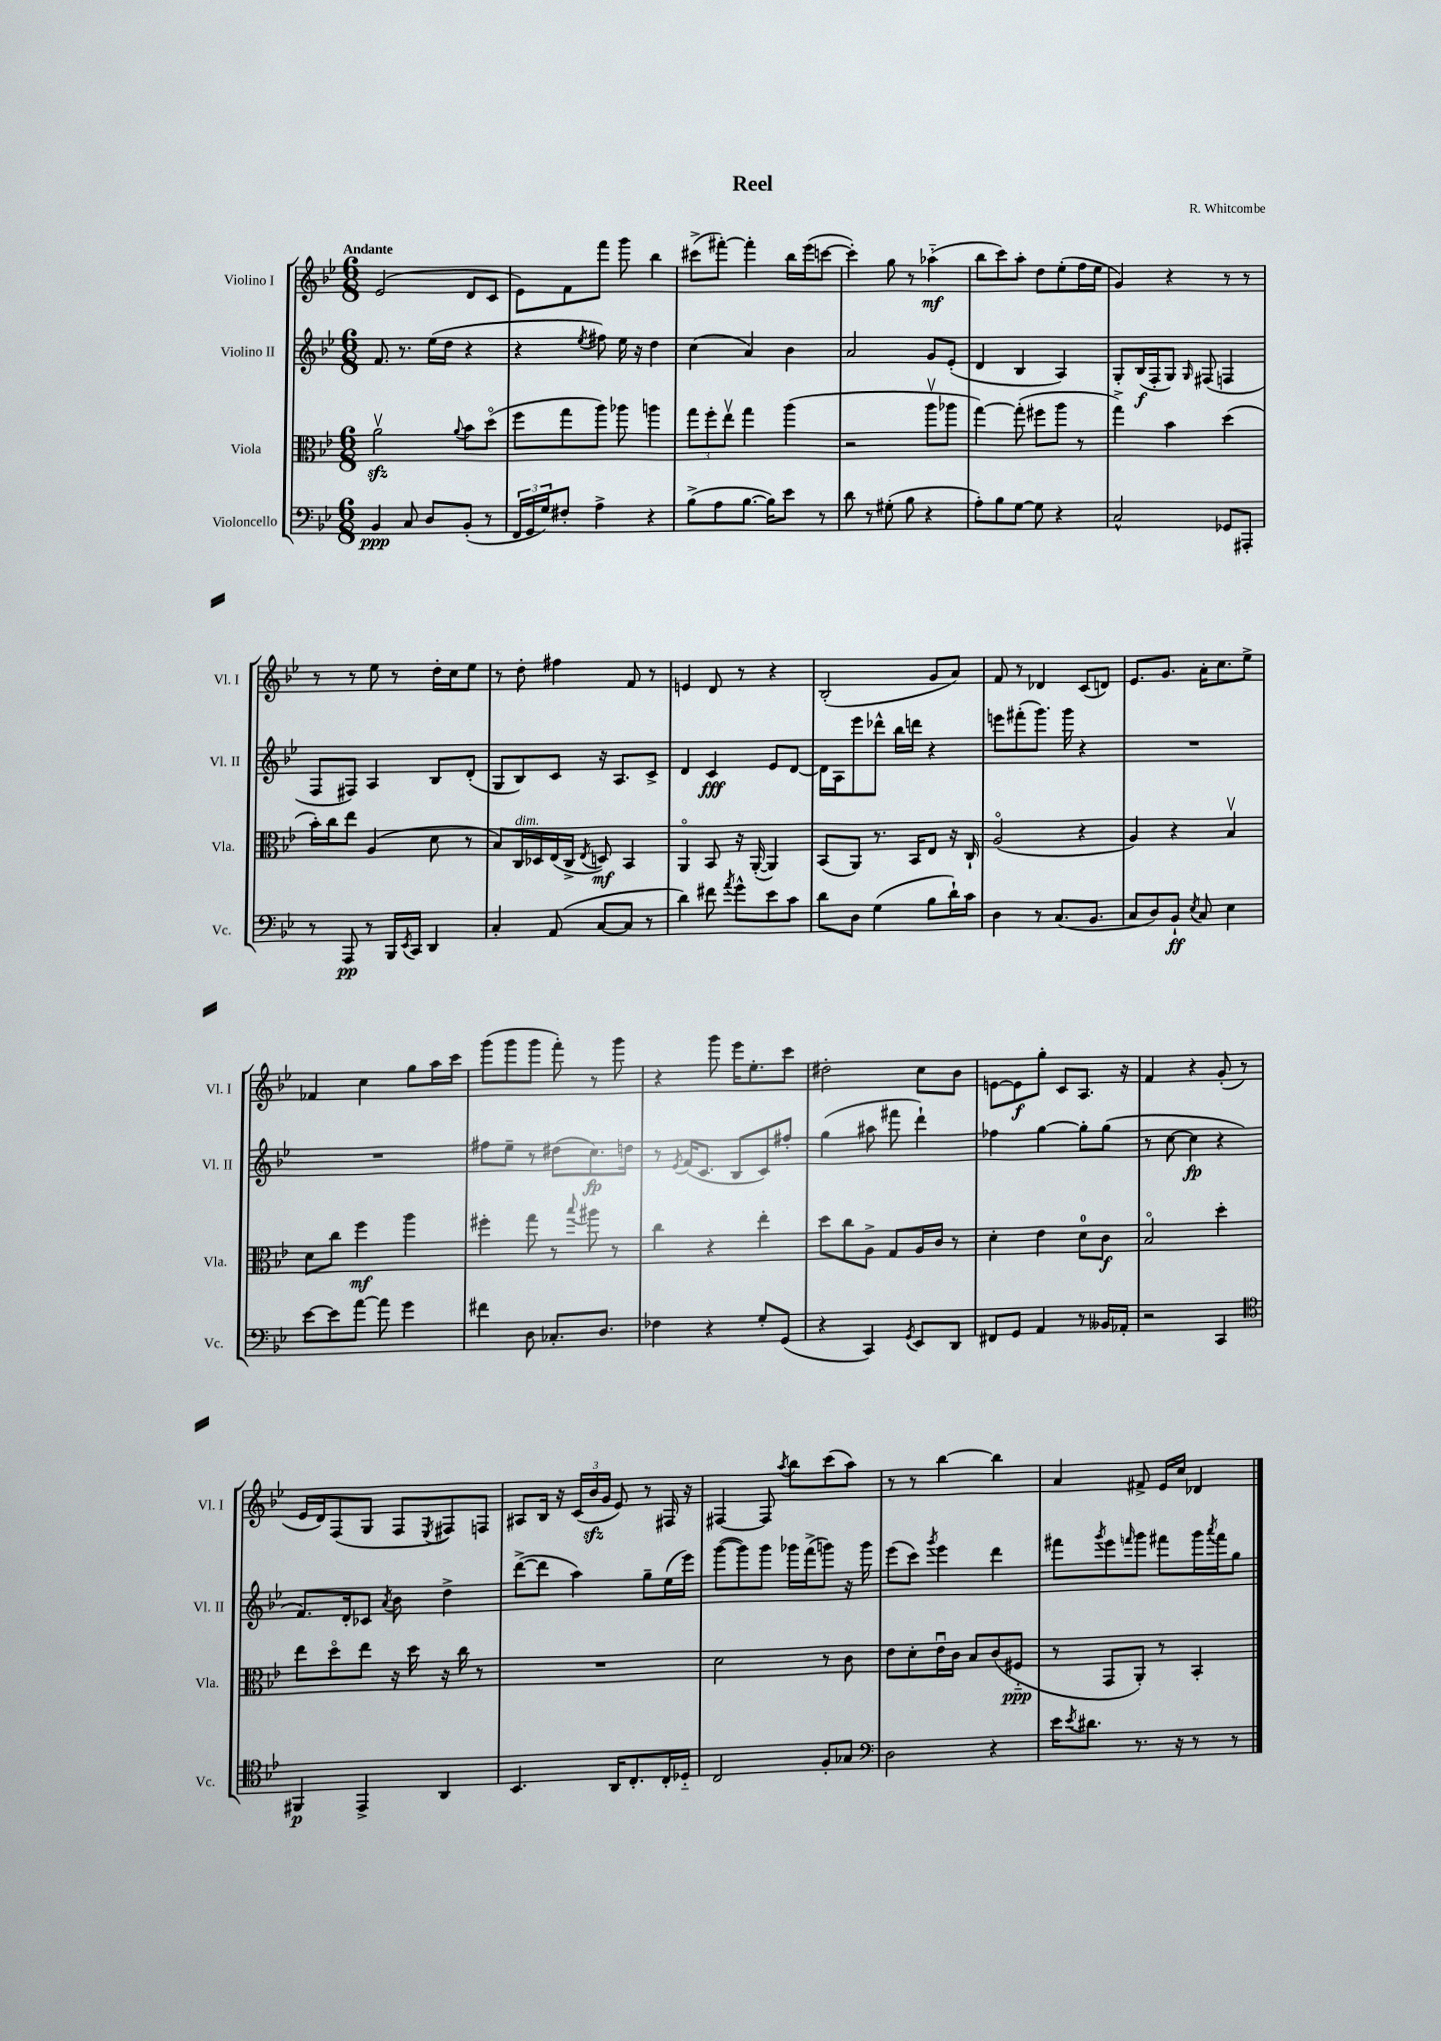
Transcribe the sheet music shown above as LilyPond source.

\header { title = "Reel" composer = "R. Whitcombe" }
<<
\new StaffGroup <<
\new Staff = "s0" \with { instrumentName = "Violino I" shortInstrumentName = "Vl. I" } {
    \clef treble \key bes \major \numericTimeSignature \time 6/8 \tempo "Andante"
    ees'2( d'8 c'8 |
    ees'8) f'8 f'''8 g'''8 bes''4 |
    cis'''8->( fis'''8~-.) fis'''4-. bes''16 ees'''16( c'''8~ |
    c'''4-.) g''8 r8 aes''4-_\mf( |
    bes''8 c'''8) a''8-. d''8 ees''8-.( f''16 ees''16 |
    g'4) r4 r8 r8 |
    r8 r8 ees''8 r8 d''16-. c''16 ees''8 |
    r8 d''8-. fis''4 f'8 r8 |
    e'4 d'8 r8 r4 |
    bes2-.( g'8 a'8) |
    f'8 r8 des'4 c'8( d'8) |
    ees'8. g'8. a'16-. c''8. ees''8-> |
    fes'4 c''4 g''8 a''16 c'''16 |
    g'''8( g'''8 g'''8 f'''8-.) r8 g'''8 |
    r4 g'''8 ees'''16 ees''8.-. c'''8 |
    dis''2-. c''8 bes'8 |
    e'8~ e'8\f g''8-. c'8 a8. r16 |
    f'4 r4 g'8-.( r8 |
    ees'16 d'16) f8( g8 f8 \acciaccatura { ees8 } fis8) f8 |
    ais8 bes16 r16 \tuplet 3/2 { c'16( bes'16\sfz g'16 } ees'8) r8 fis16 r16 |
    fis4~ fis8 \acciaccatura { a''8 } bes''8 c'''8( a''8) |
    r8 r8 bes''4~ bes''4 |
    a'4 fis'8-> ees'16 c''16 des'4 \bar "|." |
}
\new Staff = "s1" \with { instrumentName = "Violino II" shortInstrumentName = "Vl. II" } {
    \clef treble \key bes \major \numericTimeSignature \time 6/8
    f'8. r8. ees''16( d''16 r4 |
    r4 \acciaccatura { ees''8 } fis''8) ees''16 r16 d''4 |
    c''4( a'4) bes'4 |
    a'2 g'8 ees'8-.( |
    d'4 bes4 a4) |
    g8-. bes16\f( f16-. g8) \grace { g16 } fis8( f4 |
    f8 fis8) a4 bes8 d'8-.( |
    g8 bes8) c'8 r16 a8. c'8-> |
    d'4 c'4\fff ees'8 d'8~ |
    d'16 a16 ees'''8 des'''8-^ bes''16 d'''16 r4 |
    e'''8 fis'''8-.( g'''8.) g'''16 r4 |
    R2. |
    R2. |
    fis''8 ees''8-- r8 dis''8( c''8.\fp) d''16 |
    r8 \acciaccatura { ees'8 } f'16( c'8. bes8 c'8) fis''8-. |
    g''4( ais''8 fis'''8 d'''4-!) |
    fes''4 g''4~ g''8-. g''8( |
    r8 c''8~ c''4\fp r4 |
    f'8.) d'16-. ces'8 \acciaccatura { a'8 } bes'8 d''4-> |
    d'''8~->( d'''8 a''4) g''8-- ees''16( ees'''16) |
    g'''8~( g'''8) g'''8 ges'''16 f'''16->( g'''8) r16 g'''16 |
    ees'''8( c'''8) \acciaccatura { g'''8 } ees'''4 d'''4 |
    fis'''8 \acciaccatura { g'''8 } ees'''8 \grace { f'''16 } g'''8 fis'''8 g'''16 \acciaccatura { a'''8 } fis'''16 g''8 \bar "|." |
}
\new Staff = "s2" \with { instrumentName = "Viola" shortInstrumentName = "Vla." } {
    \clef alto \key bes \major \numericTimeSignature \time 6/8
    a'2\upbow\sfz \appoggiatura { a'8 } bes'8 d''8\flageolet( |
    f''8 g''8 a''8) aes''8 a''4 |
    \tuplet 3/2 { g''8 f''8-. ees''8\upbow } g''4 a''4( |
    r2 a''8\upbow aes''8 |
    g''4~) g''8-.( fis''8 a''8 r8 |
    g''4->) bes'4 d''4( |
    bes'16-.) c''16 ees''8 a4( d'8 r8 |
    bes8) c16^\markup { \italic "dim." } des16 ees16( c16-> \acciaccatura { ees8 } d8\mf) bes,4 |
    a,4\flageolet bes,8 r16 a,16~-.( a,4) |
    bes,8( a,8) r8. bes,16 ees8 r16 c16-! |
    a2\flageolet( r4 |
    a4) r4 bes4\upbow |
    d'8 c''8 f''4\mf a''4 |
    fis''4-. g''8 r8 \appoggiatura { bes''8 } ais''8 r8 |
    c''4 r4 ees''4-. |
    d''8 c''8 a8-> g8 a16 c'16 r8 |
    d'4-. ees'4 d'8-0 c'8\f |
    bes2\flageolet d''4-. |
    ees''8 d''8\flageolet ees''8 r16 d''16 r16 c''16 r8 |
    R2. |
    d'2 r8 c'8 |
    ees'8 d'8-. ees'16\downbow c'16 bes8 c'8( fis8-_\ppp |
    r8 g,8 a,8-.) r8 bes,4-. \bar "|." |
}
\new Staff = "s3" \with { instrumentName = "Violoncello" shortInstrumentName = "Vc." } {
    \clef bass \key bes \major \numericTimeSignature \time 6/8
    bes,4\ppp c8 d8 bes,8-.( r8 |
    \tuplet 3/2 { f,16 g,16 g16) } fis8-. a4-> r4 |
    bes8->( a8 bes8.~ bes16) ees'8 r8 |
    d'8 r8 gis8-.( bes8 r4 |
    a8-.) bes8 g8~ g8 r4 |
    c2-^ ges,8 ais,,8-. |
    r8 a,,8\pp r8 bes,,16 \acciaccatura { ees,8 } c,16 d,4 |
    c4-. a,8( c8~ c8 r8 |
    d'4) fis'8 \acciaccatura { a'8 } g'8-^ ees'8 c'8 |
    d'8 d8 g4( bes8 d'16-!) c'16 |
    d4 r8 c8.( bes,8. |
    c8 d8) bes,8-!\ff \acciaccatura { ees8 } c8 ees4 |
    ees'8~ ees'8 a'8~ a'8 g'4 |
    fis'4 d8 ces8.-. d8. |
    fes4 r4 g8-. g,8( |
    r4 c,4) \acciaccatura { g,8 } ees,8 d,8 |
    fis,8 g,8 a,4 r8 beses,16 aes,16-. |
    r2 c,4 |
    \clef tenor fis,4\p ees,4-> a,4 |
    bes,4. a,16 c8.-. c16-. des16-_ |
    c2 f8-. ges8 |
    \clef bass d2 r4 |
    ees'16 \acciaccatura { ees'8 } dis'8. r8. r16 r8 r8 \bar "|." |
}
>>
>>
\layout { \context { \Score \remove "Bar_number_engraver" } }
